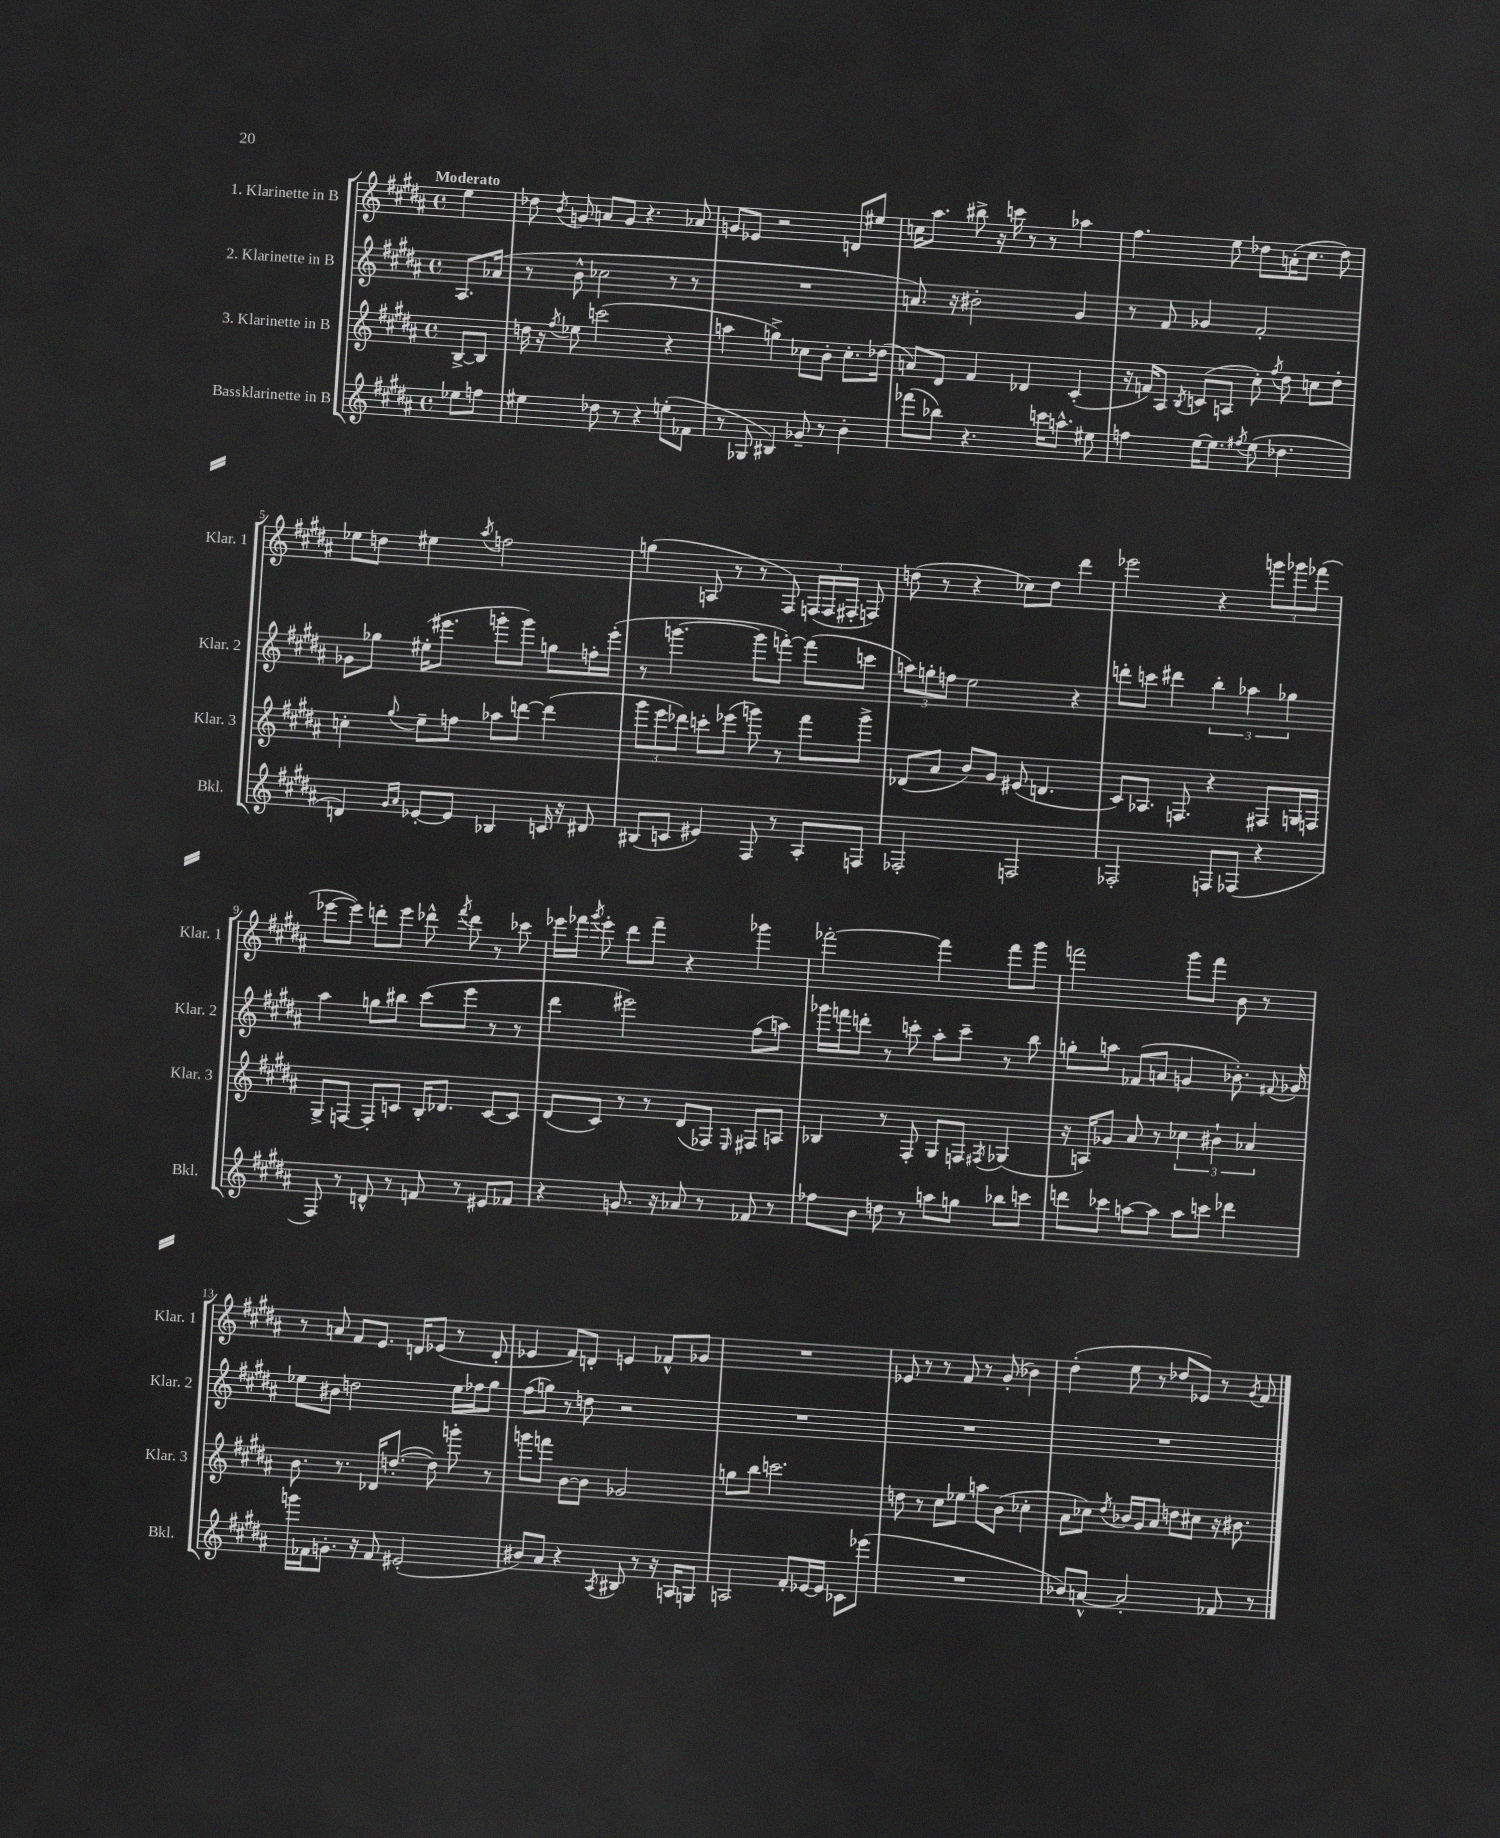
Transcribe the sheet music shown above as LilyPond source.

<<
\new StaffGroup <<
\new Staff = "s0" \with { instrumentName = "1. Klarinette in B" shortInstrumentName = "Klar. 1" } {
    \clef treble \key b \major \defaultTimeSignature \time 4/4 \partial 4 \tempo "Moderato"
    \autoBeamOff e''4 |
    des''8 \acciaccatura { b'8 } g'8 a'8[ g'8] r4. aes'8 |
    g'8[ ees'8] r2 d'8[ eis''8] |
    c''16[ ais''8.] bis''8-> r16 c'''16 r8 r8 aes''4 |
    fis''4. e''8 des''8[ a'16-.( cis''8.] des''8) |
    ees''8[ d''8] eis''4 \acciaccatura { ais''8 } f''2 |
    g''4( a8 r8 r8 fis8) \tuplet 3/2 { f16[( f16 fis16]-. } f8) |
    d''8( r8 r4 ces''8[) d''8] dis'''4 |
    ees'''2 r4 \tuplet 3/2 { g'''8[ ges'''8 fes'''8]( } |
    ees'''8[~ ees'''8]) d'''8[-. ees'''8] des'''8-^ \acciaccatura { fis'''8 } des'''8 r8 ces'''8 |
    ees'''16[ fes'''16] \acciaccatura { gis'''8 } ees'''8-. dis'''8[ fes'''8]-- r4 ges'''4 |
    fes'''2~-. fes'''4 fes'''8[ gis'''8] |
    f'''2 gis'''8[ f'''8] b'8 r8 |
    r8 a'8 fis'8[ e'8.] d'16[ ees'8]( r8 d'8-. |
    ees'4 fis'8[) d'8]-. e'4 fes'8[-^ ges'8] |
    R1 |
    ees'8 r8 r8 fis'8 r8 gis'8-.( bes'4) |
    dis''4-.( e''8 r8 des''8[ ees'8]) r8 \acciaccatura { gis'8 } fis'8 \bar "|." |
}
\new Staff = "s1" \with { instrumentName = "2. Klarinette in B" shortInstrumentName = "Klar. 2" } {
    \clef treble \key b \major \defaultTimeSignature \time 4/4 \partial 4
    \autoBeamOff ais8.[ aes'16]( |
    r8 b'8-^ ces''2 r8 r8 |
    R1 |
    a'8.) r16 bis'2-. gis'4 |
    r8 fis'8 ges'4 fis'2-. |
    ges'8[ ges''8] eis''16[-.( eis'''8.] g'''8[-. g'''8]) g''8[ f''16-. eis'''16]-.( |
    r8 g'''4.~ g'''8[ f'''8]~-.) f'''8[( c'''8] |
    \tuplet 3/2 { a''8[) g''8-. f''8] } e''2 r4 |
    d'''8[-. c'''8] dis'''4 \tuplet 3/2 { b''4-. aes''4 ges''4 } |
    ais''4 g''8[ bis''8] cis'''8[( e'''8] r8 r8 |
    dis'''4 eis'''2) fis''8[( a''8]) |
    ges'''16[ f'''16 d'''8]-. r8 c'''8-. ais''8[-. c'''8]-- r8 b''8 |
    g''8[-. a''8] fes'8[( a'8] g'4 bes'8.-.) \appoggiatura { fis'8 } ges'16 |
    ees''8[ bis'8] d''2 ees''16[ fes''16 gis''8] |
    fis''8[( g''8]) r8 d''8 r2 |
    R1 |
    R1 |
    R1 \bar "|." |
}
\new Staff = "s2" \with { instrumentName = "3. Klarinette in B" shortInstrumentName = "Klar. 3" } {
    \clef treble \key b \major \defaultTimeSignature \time 4/4 \partial 4
    \autoBeamOff b8[~-> b8] |
    d''16 r16 \acciaccatura { fis''8 } ees''8 c'''2( r4 |
    a''4 g''4->) ces''8[ b'8]-. ces''8.[-. des''16]( |
    a'8[) dis'8] fis'4 des'4 cis'4-.( |
    r16 f'16[) ais8] \acciaccatura { b8 } c'8[( a8] cis''8-.) \acciaccatura { fis''8 } dis''8 c''8[ dis''8]-. |
    c''4-. \appoggiatura { gis''8 } e''8[-- f''8] aes''8[ d'''8]~ d'''4( |
    \tuplet 3/2 { gis'''8[ e'''8 des'''8]) } c'''8[-. ees'''8]( g'''8) r8 fis'''8[ g'''8]-> |
    des'8[( ais'8] b'8[) gis'8] eis'8( d'4. |
    cis'8[) aes8.] f8. r4 fis8[ g16 f16] |
    gis8[-> f8]~ f8[-. c'8] b16[-. des'8.] c'8[~ c'8] |
    dis'8[( cis'8]) r8 r8 dis'8[( fes8]) \grace { e16 } fis8[ a8] |
    bes4 r8 fis8-. gis8[ f8] \acciaccatura { fis8 } ges4( |
    r16 a16[) ges'8] ais'8 r8 \tuplet 3/2 { ces''4 bis'4-! aes'4 } |
    b'8. r8. des'16[ d''8.]~-.( d''8) g'''8-. r8 |
    g'''8[ f'''8] b'8[~ b'8] ges'2 |
    g''8[ b''8] c'''2. |
    d''8 r8 cis''8[ ees''8] a''8[ b'8]( ces''4-. |
    ais'8[ ces''8]) \acciaccatura { dis''8 } bes'16[ gis'16 ais'8] d''8[ cis''8] r16 bis'8. \bar "|." |
}
\new Staff = "s3" \with { instrumentName = "Bassklarinette in B" shortInstrumentName = "Bkl." } {
    \clef treble \key b \major \defaultTimeSignature \time 4/4 \partial 4
    \autoBeamOff ees''8[ f''8] |
    eis''4 des''8 r8 r4 e''8[-.( fes'8] |
    r8 ges8 bis4) ges'8-- r8 b'4-. |
    fes'''8[( bes''8]) r4. c'''16[ a''8.]-^ eis''8 |
    f''4 e''16[~ e''8.] \acciaccatura { fis''8 } e''8( des''4. |
    d'4) \grace { gis'16[ ais'16] } ees'8[~-. ees'8] bes4 c'16 r16 dis'8 |
    bis8[( c'8] eis'4) fis8 r8 ais8[-. f8] |
    fes2-. f2 |
    fes2-. f8[ fes8]( r4 |
    fis8) r8 d'8-^ r8 f'8 r8 eis'8[ fes'8] |
    r4 g'8. r16 aes'8 r8 fes'8 r8 |
    fes''8[ b'8] d''8 r8 a''8[ g''8] bes''8[ c'''8] |
    d'''8[ ces'''8] a''8[~ a''8] a''8[ c'''8] des'''4 |
    g'''16[ fes'16 g'8.]-. r16 fes'8 eis'2-.( |
    bis'8[) ais'8] r4 \acciaccatura { ais8 } bis8 r8 r16 a16[ g8] |
    a2 fis'8[-. ees'16~ ees'16] ces'8[ ees'''8]( |
    R1 |
    bes'8[) a'8]~-^ a'2-. fes'8 r8 \bar "|." |
}
>>
>>
